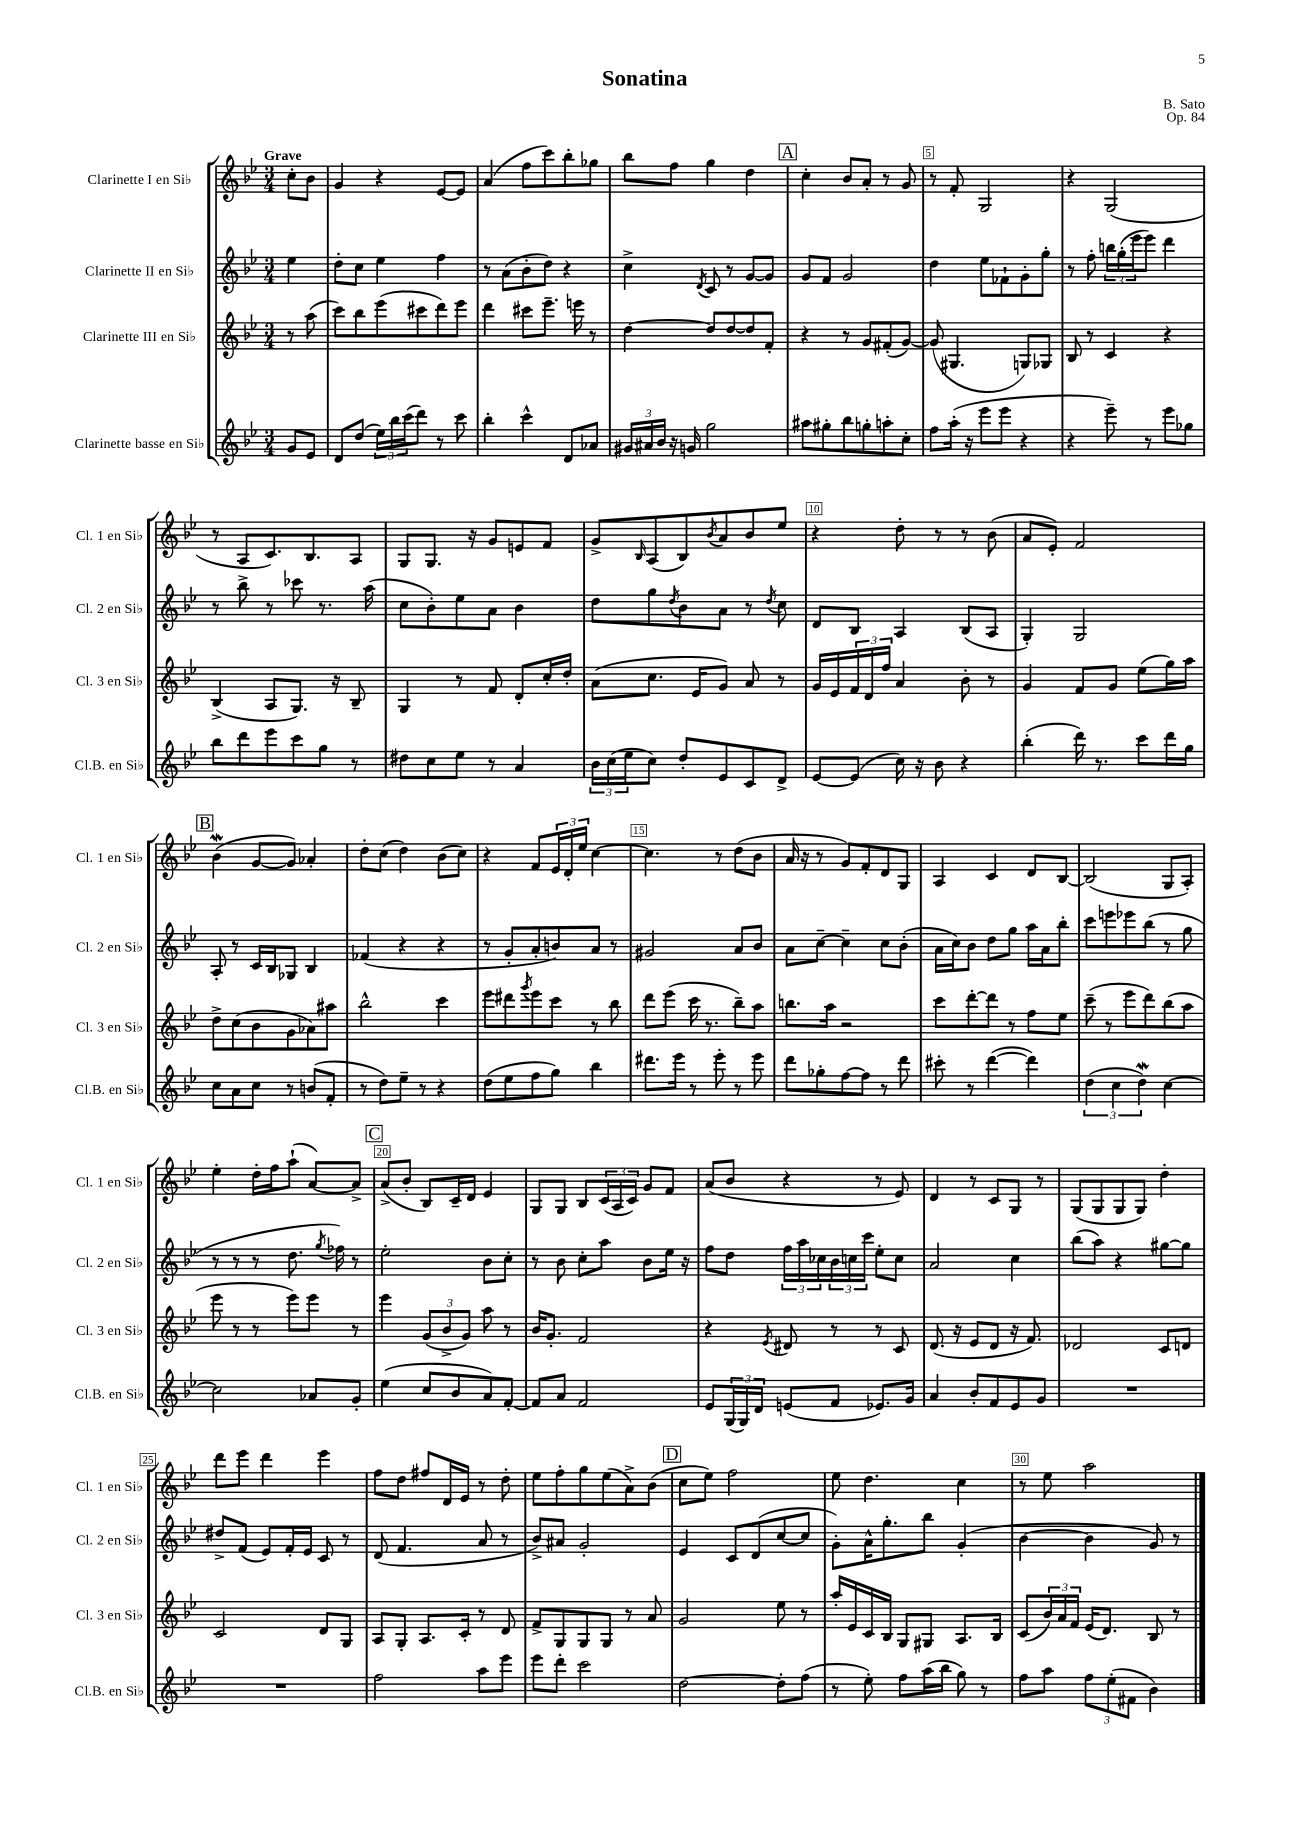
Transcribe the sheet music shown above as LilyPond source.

\header { title = "Sonatina" composer = "B. Sato" opus = "Op. 84" }
<<
\new StaffGroup <<
\new Staff = "s0" \with { instrumentName = "Clarinette I en Sib" shortInstrumentName = "Cl. 1 en Sib" } {
    \clef treble \key bes \major \numericTimeSignature \time 3/4 \partial 4 \tempo "Grave"
    c''8-. bes'8 |
    g'4 r4 ees'8~ ees'8 |
    a'4( f''8 c'''8) bes''8-. ges''8 |
    bes''8 f''8 g''4 d''4 |
    \mark \markup { \box "A" } c''4-. bes'8 a'8-. r8 g'8 |
    r8 f'8-. g2 |
    r4 g2( |
    r8 a8 c'8.) bes8. a8 |
    g8 g8. r16 g'8 e'8 f'8 |
    g'8-> \grace { bes16 } a8( bes8) \acciaccatura { bes'8 } a'8 bes'8 ees''8 |
    r4 d''8-. r8 r8 bes'8( |
    a'8 ees'8-.) f'2 |
    \mark \markup { \box "B" } bes'4\mordent( g'8~ g'8) aes'4-. |
    d''8-. c''8( d''4) bes'8( c''8) |
    r4 f'8 \tuplet 3/2 { ees'16 d'16-. ees''16 } c''4~ |
    c''4. r8 d''8( bes'8 |
    a'16 r16 r8 g'8) f'8-. d'8 g8 |
    a4 c'4 d'8 bes8~ |
    bes2( g8 a8-.) |
    ees''4-. d''16-. f''16 a''8-!( a'8~) a'8-> |
    \mark \markup { \box "C" } a'8->( bes'8-. bes8) c'16-- d'16 ees'4 |
    g8 g8 bes8 \tuplet 3/2 { c'16( a16 c'16) } g'8 f'8 |
    a'8( bes'8 r4 r8 ees'8) |
    d'4 r8 c'8 g8 r8 |
    g8( g8 g8 g8) d''4-. |
    d'''8 ees'''8 d'''4 ees'''4 |
    f''8 d''8 fis''8 d'16 ees'16 r8 d''8-. |
    ees''8 f''8-. g''8 ees''8( a'8->) bes'8( |
    \mark \markup { \box "D" } c''8 ees''8) f''2 |
    ees''8 d''4. c''4 |
    r8 ees''8 a''2 \bar "|." |
}
\new Staff = "s1" \with { instrumentName = "Clarinette II en Sib" shortInstrumentName = "Cl. 2 en Sib" } {
    \clef treble \key bes \major \numericTimeSignature \time 3/4 \partial 4
    ees''4 |
    d''8-. c''8 ees''4 f''4 |
    r8 a'8( bes'8-. d''8) r4 |
    c''4-> \acciaccatura { d'8 } c'8 r8 g'8~ g'8 |
    \mark \markup { \box "A" } g'8 f'8 g'2 |
    d''4 ees''8 fes'8-! g'8-. g''8-. |
    r8 f''8-. \tuplet 3/2 { b''16 g''16-.( ees'''16 } ees'''8) d'''4 |
    r8 bes''8-> r8 ces'''8 r8. a''16( |
    c''8 bes'8-.) ees''8 a'8 bes'4 |
    d''8 g''8 \acciaccatura { d''8 } bes'8 a'8 r8 \acciaccatura { d''8 } c''8 |
    d'8 bes8 a4 bes8( a8 |
    g4-.) g2 |
    \mark \markup { \box "B" } a8-. r8 c'16 bes16 ges8 bes4 |
    fes'4( r4 r4 |
    r8 g'8-. a'8-. b'8) a'8 r8 |
    gis'2 a'8 bes'8 |
    a'8 c''8~-- c''4-- c''8 bes'8-.( |
    a'16 c''16) bes'8 d''8 g''8 a''16 a'16 bes''8-. |
    c'''8 e'''8 ees'''8 bes''8( r8 g''8 |
    r8 r8 r8 d''8. \acciaccatura { g''8 } fes''16) r8 |
    \mark \markup { \box "C" } ees''2-. bes'8 c''8-. |
    r8 bes'8 c''8-. a''8 bes'8 ees''16 r16 |
    f''8 d''8 \tuplet 3/2 { f''16 a''16 ces''16 } \tuplet 3/2 { bes'16 c''16 c'''16 } ees''8-. c''8 |
    a'2 c''4 |
    bes''8( a''8) r4 gis''8~ gis''8 |
    dis''8-> f'8( ees'8) f'16-. ees'16 c'8 r8 |
    d'8( f'4. a'8 r8 |
    bes'8->) ais'8 g'2-. |
    \mark \markup { \box "D" } ees'4 c'8 d'8( c''8~ c''8 |
    g'8-.) a'16-^ g''8.-. bes''8 g'4-.( |
    bes'4~ bes'4 g'8) r8 \bar "|." |
}
\new Staff = "s2" \with { instrumentName = "Clarinette III en Sib" shortInstrumentName = "Cl. 3 en Sib" } {
    \clef treble \key bes \major \numericTimeSignature \time 3/4 \partial 4
    r8 a''8( |
    c'''8) bes''8 ees'''8( cis'''8 d'''8) ees'''8 |
    d'''4 cis'''8 ees'''8.-- e'''16 r8 |
    d''4~ d''8 d''8~ d''8 f'8-. |
    \mark \markup { \box "A" } r4 r8 g'8 fis'8-.( g'8~) |
    g'8( gis4. g8) ges8 |
    bes8 r8 c'4 r4 |
    bes4->( a8 g8.) r16 bes8-- |
    g4 r8 f'8 d'8-. c''16-. d''16-. |
    a'8( c''8. ees'16 g'8) a'8 r8 |
    g'16 ees'16 \tuplet 3/2 { f'16 d'16 f''16 } a'4 bes'8-. r8 |
    g'4 f'8 g'8 ees''8( g''16) a''16 |
    \mark \markup { \box "B" } d''8-> c''8( bes'8 g'8 aes'8) ais''8 |
    bes''2-^ c'''4 |
    ees'''8 dis'''8 \acciaccatura { g'''8 } ees'''8 c'''8 r8 bes''8 |
    d'''8 ees'''8( c'''16 r8. bes''8--) a''8 |
    b''8. a''16 r2 |
    c'''8 d'''8~-. d'''8 r8 f''8 ees''8 |
    c'''8--( r8 ees'''8 d'''8) bes''8( a''8 |
    ees'''8 r8 r8 ees'''8) ees'''8 r8 |
    \mark \markup { \box "C" } ees'''4 \tuplet 3/2 { g'8( bes'8-> g'8) } a''8 r8 |
    bes'16 g'8.-. f'2 |
    r4 \acciaccatura { ees'8 } dis'8 r8 r8 c'8 |
    d'8.( r16 ees'8 d'8 r16 f'8.) |
    des'2 c'8 d'8 |
    c'2 d'8 g8 |
    a8 g8-. a8. c'16-. r8 d'8 |
    f'8-> g8 g8 g8 r8 a'8 |
    \mark \markup { \box "D" } g'2 ees''8 r8 |
    a''16-. ees'16 c'16 bes16 g8 gis8 a8. bes16 |
    c'8( \tuplet 3/2 { bes'16) a'16 f'16 } ees'16( d'8.) bes8 r8 \bar "|." |
}
\new Staff = "s3" \with { instrumentName = "Clarinette basse en Sib" shortInstrumentName = "Cl.B. en Sib" } {
    \clef treble \key bes \major \numericTimeSignature \time 3/4 \partial 4
    g'8 ees'8 |
    d'8 d''8( \tuplet 3/2 { ees''16) bes''16 c'''16( } d'''8) r8 c'''8 |
    bes''4-. c'''4-^ d'8 aes'8 |
    \tuplet 3/2 { gis'16 ais'16 bes'16 } r16 g'16 g''2 |
    \mark \markup { \box "A" } ais''8 gis''8-. bes''8 g''8-. a''8-. c''8-. |
    f''8 a''16-.( r16 ees'''8 ees'''8 r4 |
    r4 ees'''8--) r8 ees'''8 ges''8 |
    bes''8 d'''8 ees'''8 c'''8 g''8 r8 |
    dis''8 c''8 ees''8 r8 a'4 |
    \tuplet 3/2 { bes'16 c''16( ees''16 } c''8) d''8-. ees'8 c'8 d'8-> |
    ees'8~ ees'8( c''16) r16 bes'8 r4 |
    bes''4-.( d'''16) r8. c'''8 d'''16 g''16 |
    \mark \markup { \box "B" } c''8 a'8 c''8 r8 b'8( f'8-. |
    r8 d''8) ees''8-- r8 r4 |
    d''8( ees''8 f''8 g''8) bes''4 |
    dis'''8. ees'''16 r8 ees'''8-. r8 ees'''8 |
    d'''8 ges''8-. f''8~ f''8 r8 d'''8 |
    cis'''8-. r8 d'''4~( d'''4) |
    \tuplet 3/2 { d''4( c''4 d''4\mordent) } c''4~ |
    c''2 aes'8 g'8-. |
    \mark \markup { \box "C" } ees''4( c''8 bes'8 a'8) f'8~-. |
    f'8 a'8 f'2 |
    ees'8 \tuplet 3/2 { g16( g16) d'16 } e'8( f'8 ees'8.) g'16 |
    a'4 bes'8-. f'8 ees'8 g'8 |
    R2. |
    R2. |
    f''2 a''8 ees'''8 |
    ees'''8 d'''8-. c'''2 |
    \mark \markup { \box "D" } d''2~ d''8-. f''8( |
    r8 ees''8-.) f''8 a''16( bes''16 g''8) r8 |
    f''8 a''8 \tuplet 3/2 { f''8 ees''8-.( fis'8 } bes'4) \bar "|." |
}
>>
>>
\layout { \context { \Score \override BarNumber.break-visibility = ##(#f #t #t) barNumberVisibility = #(every-nth-bar-number-visible 5) \override BarNumber.stencil = #(make-stencil-boxer 0.1 0.3 ly:text-interface::print) } }
